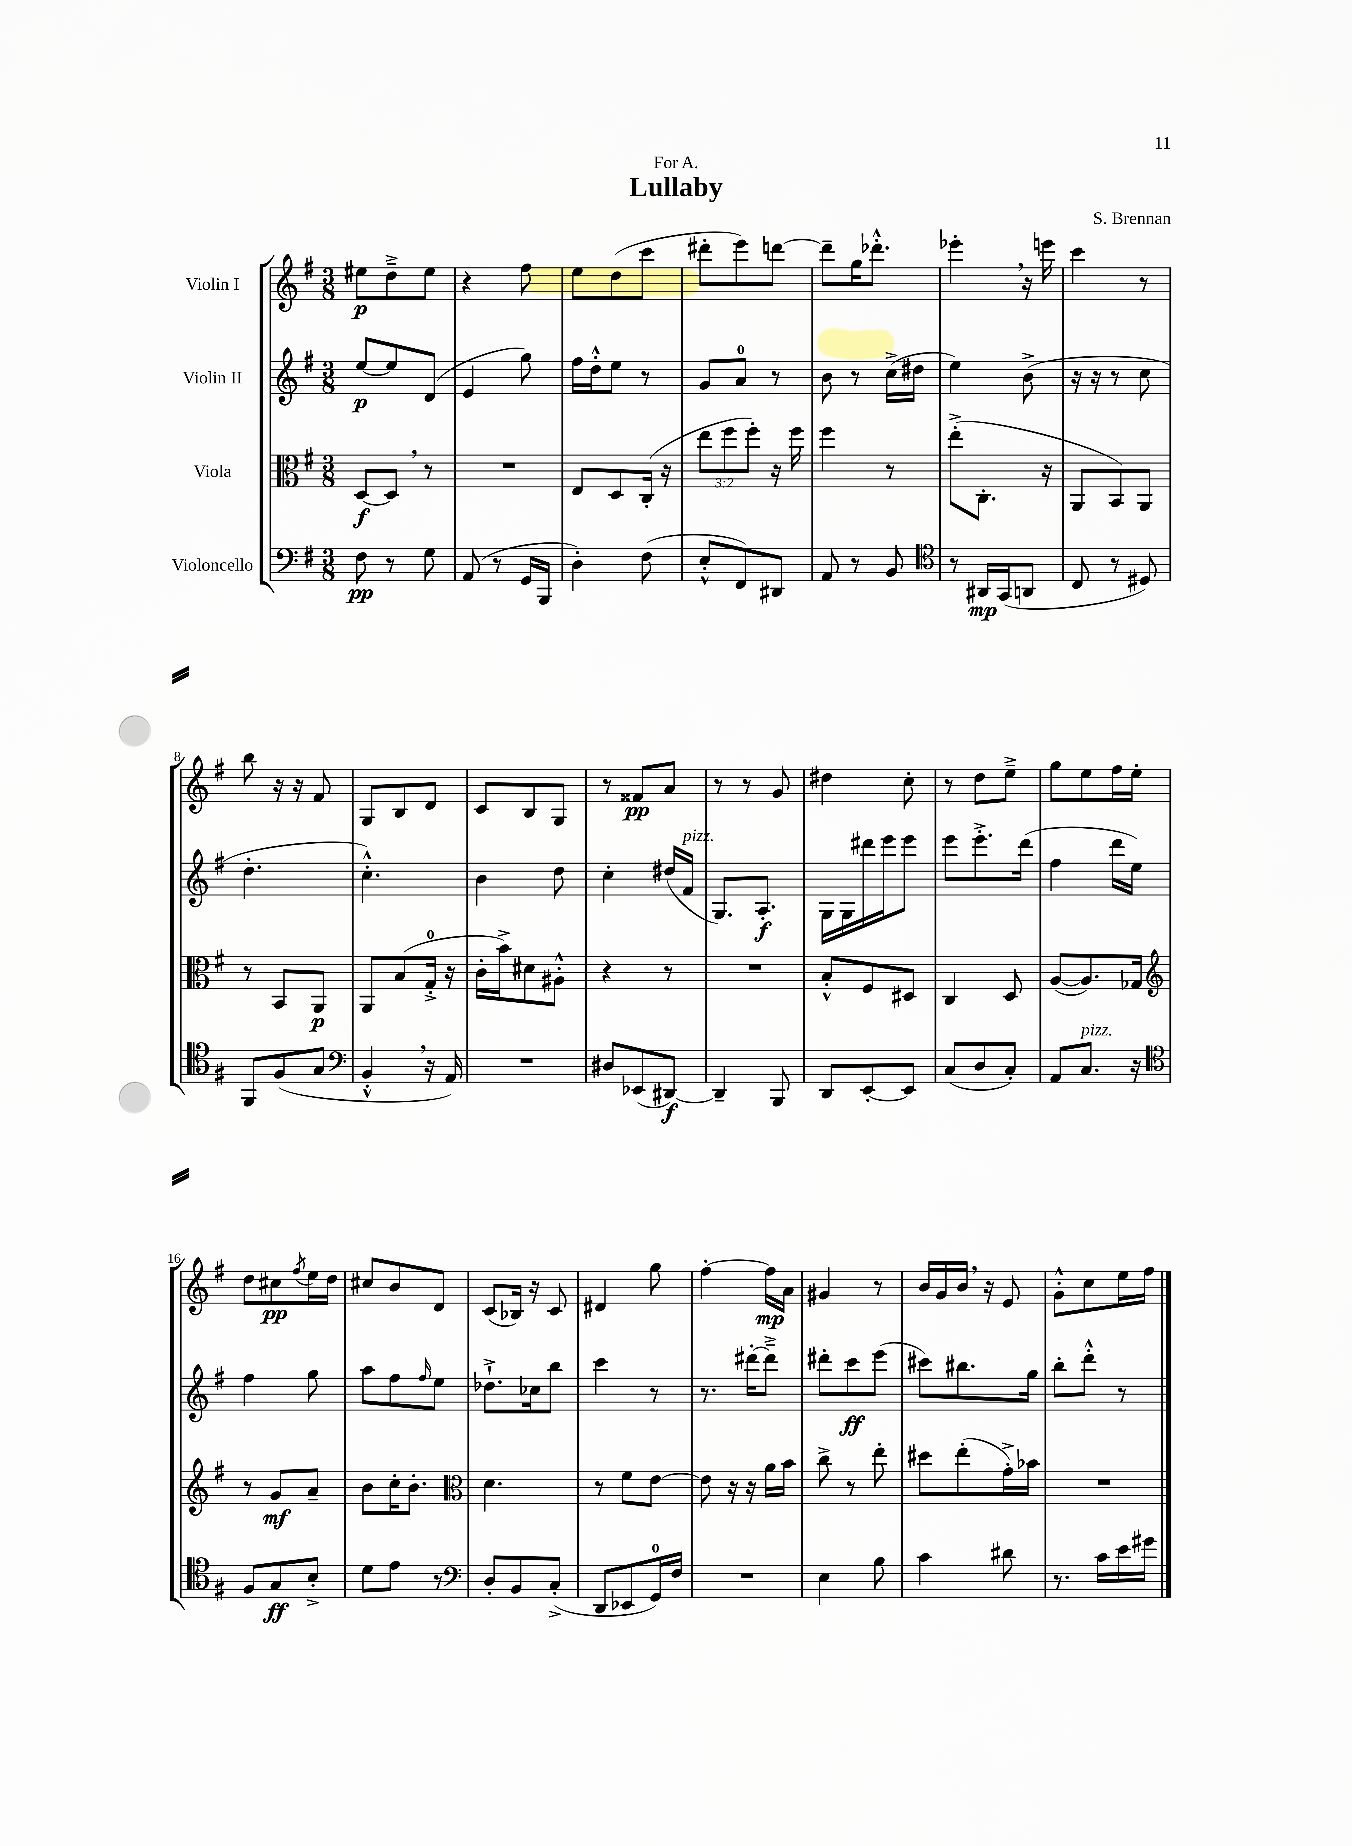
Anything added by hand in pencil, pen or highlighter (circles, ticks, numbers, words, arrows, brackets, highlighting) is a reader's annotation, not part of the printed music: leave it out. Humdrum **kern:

**kern	**kern	**kern	**kern
*staff4	*staff3	*staff2	*staff1
*clefF4	*clefC3	*clefG2	*clefG2
*k[f#]	*k[f#]	*k[f#]	*k[f#]
*M3/8	*M3/8	*M3/8	*M3/8
8F#\	[8D/L	[8ee/L	8ee#\L
8r	8D/]J	8ee/]	8dd~^\
8G\	8r	(8d/J	8ee#\J
=	=	=	=
(8AA/	4.r	4e/	4r
8r	.	.	.
16GG/LL	.	8gg\)	8ff#\
16BBB/JJ	.	.	.
=	=	=	=
4D'\)	8E/L	16ff#\LL	8ee\L
.	.	16dd'^^\J	.
.	8D/	8ee\J	(8dd\
(8F#\	(16C'/Jk	8r	8ccc\J
.	16r	.	.
=	=	=	=
8E'^^/L	12ee\L	8g/L	8ddd#'\L
.	12ff#\	.	.
8FF#/)	.	8a/J	8eee\)
.	12ff#'\J)	.	.
8DD#/J	16r	8r	[8ddd\J
.	16ff#\	.	.
=	=	=	=
8AA/	4ff#\	8b\	8ddd~\]L
8r	.	8r	16gg\K
.	.	.	8.ddd-'^^\J
8BB/	8r	(16cc^\LL	.
.	.	16dd#\JJ	.
=	=	=	=
*clefC4	*	*	*
8r	(8ee'^\L	4ee\)	4eee-'\
16AA#/LL	8.C'\J	.	.
(16GG/J	.	.	.
8AA/J	.	(8b^\	16r
.	16r	.	16eee\
=	=	=	=
8C/	8AA/L	16r	4ccc\
.	.	16r	.
8r	8BB/)	8r	.
8D#/)	8AA/J	8cc\	8r
=	=	=	=
8FF#/L	8r	4.dd'\	8bb\
(8F#/	8BB/L	.	16r
.	.	.	16r
8G/J	8AA/J	.	8f#/
=	=	=	=
*clefF4	*	*	*
4BB'^^/	8AA/L	4.cc'^^\)	8G/L
.	(8B/	.	8B/
16r	16G'^/Jk	.	8d/J
16AA/)	16r	.	.
=	=	=	=
4.r	16c'\LL	4b\	8c/L
.	16b^\J)	.	.
.	8d#\	.	8B/
.	8A#'^^\J	8dd\	8G/J
=	=	=	=
8D#/L	4r	4cc'\	8r
(8EE-/	.	.	8f##/L
[8DD#/J)	8r	(16dd#/LL	8a/J
.	.	16f#/JJ	.
=	=	=	=
4DD#~/]	4.r	8.G/L)	8r
.	.	.	8r
.	.	8.A'/J	.
8BBB/	.	.	8g/
=	=	=	=
8DD/L	8B'^^/L	16G\LL	4dd#\
.	.	16G\	.
[8EE'/	8F#/	16ddd#\	.
.	.	16eee\J	.
8EE/]J	8D#/J	8eee\J	8cc'\
=	=	=	=
(8C/L	4C/	8eee\L	8r
8D/	.	8.eee'^\	8dd\L
8C'/J)	8D/	.	8ee~^\J
.	.	(16ddd\Jk	.
=	=	=	=
8AA/L	([8A/L	4ff#\	8gg\L
8.C/J	8.A/])	.	8ee\
.	.	16ddd\LL	16ff#\L
16r	16G-/Jk	16ee\JJ)	16ee'\JJ
=	=	=	=
*clefC4	*clefG2	*	*
8F#/L	8r	4ff#\	8dd\L
8G/	8g/L	.	8cc#\
.	.	.	8qff#/
8B'^/J	8a~/J	8gg\	16ee\L
.	.	.	16dd\JJ
=	=	=	=
8d\L	8b\L	8aa\L	8cc#/L
8e\J	16cc'\K	8ff#\	8b/
.	8.b'\J	.	.
.	.	16qqff#/	.
8r	.	8ee\J	8d/J
=	=	=	=
*clefF4	*clefC3	*	*
8D'/L	4.d\	8.dd-`^\L	(8c/L
8BB/	.	.	16B-/Jk)
.	.	16cc-\k	16r
(8C'^/J	.	8bb\J	8c/
=	=	=	=
8DD/L	8r	4ccc\	4d#/
8EE-/	8f#\L	.	.
16GG/L)	[8e\J	8r	8gg\
16F#/JJ	.	.	.
=	=	=	=
4.r	8e\]	8.r	[4ff#'\
.	16r	.	.
.	16r	[16ddd#'\LK	.
.	16a\LL	8ddd#~^\]J	16ff#\]LL
.	16b\JJ	.	16a\JJ
=	=	=	=
4E\	8cc^\	8ddd#'\L	4g#/
.	8r	8ccc\	.
8B\	8ee'\	(8eee\J	8r
=	=	=	=
4c\	8dd#\L	8ccc#\L)	16b/LL
.	.	.	16g/
.	(8ee'\	8.bb#\	16b/JJ
.	.	.	16r
8d#\	16g'^\L)	.	8e/
.	16b-\JJ	16gg\Jk	.
=	=	=	=
8.r	4.r	8bb'\L	8g'^^\L
.	.	8ddd'^^\J	8cc\
16c\LL	.	.	.
16e\	.	8r	16ee\L
16g#\JJ	.	.	16ff#\JJ
==	==	==	==
*-	*-	*-	*-
